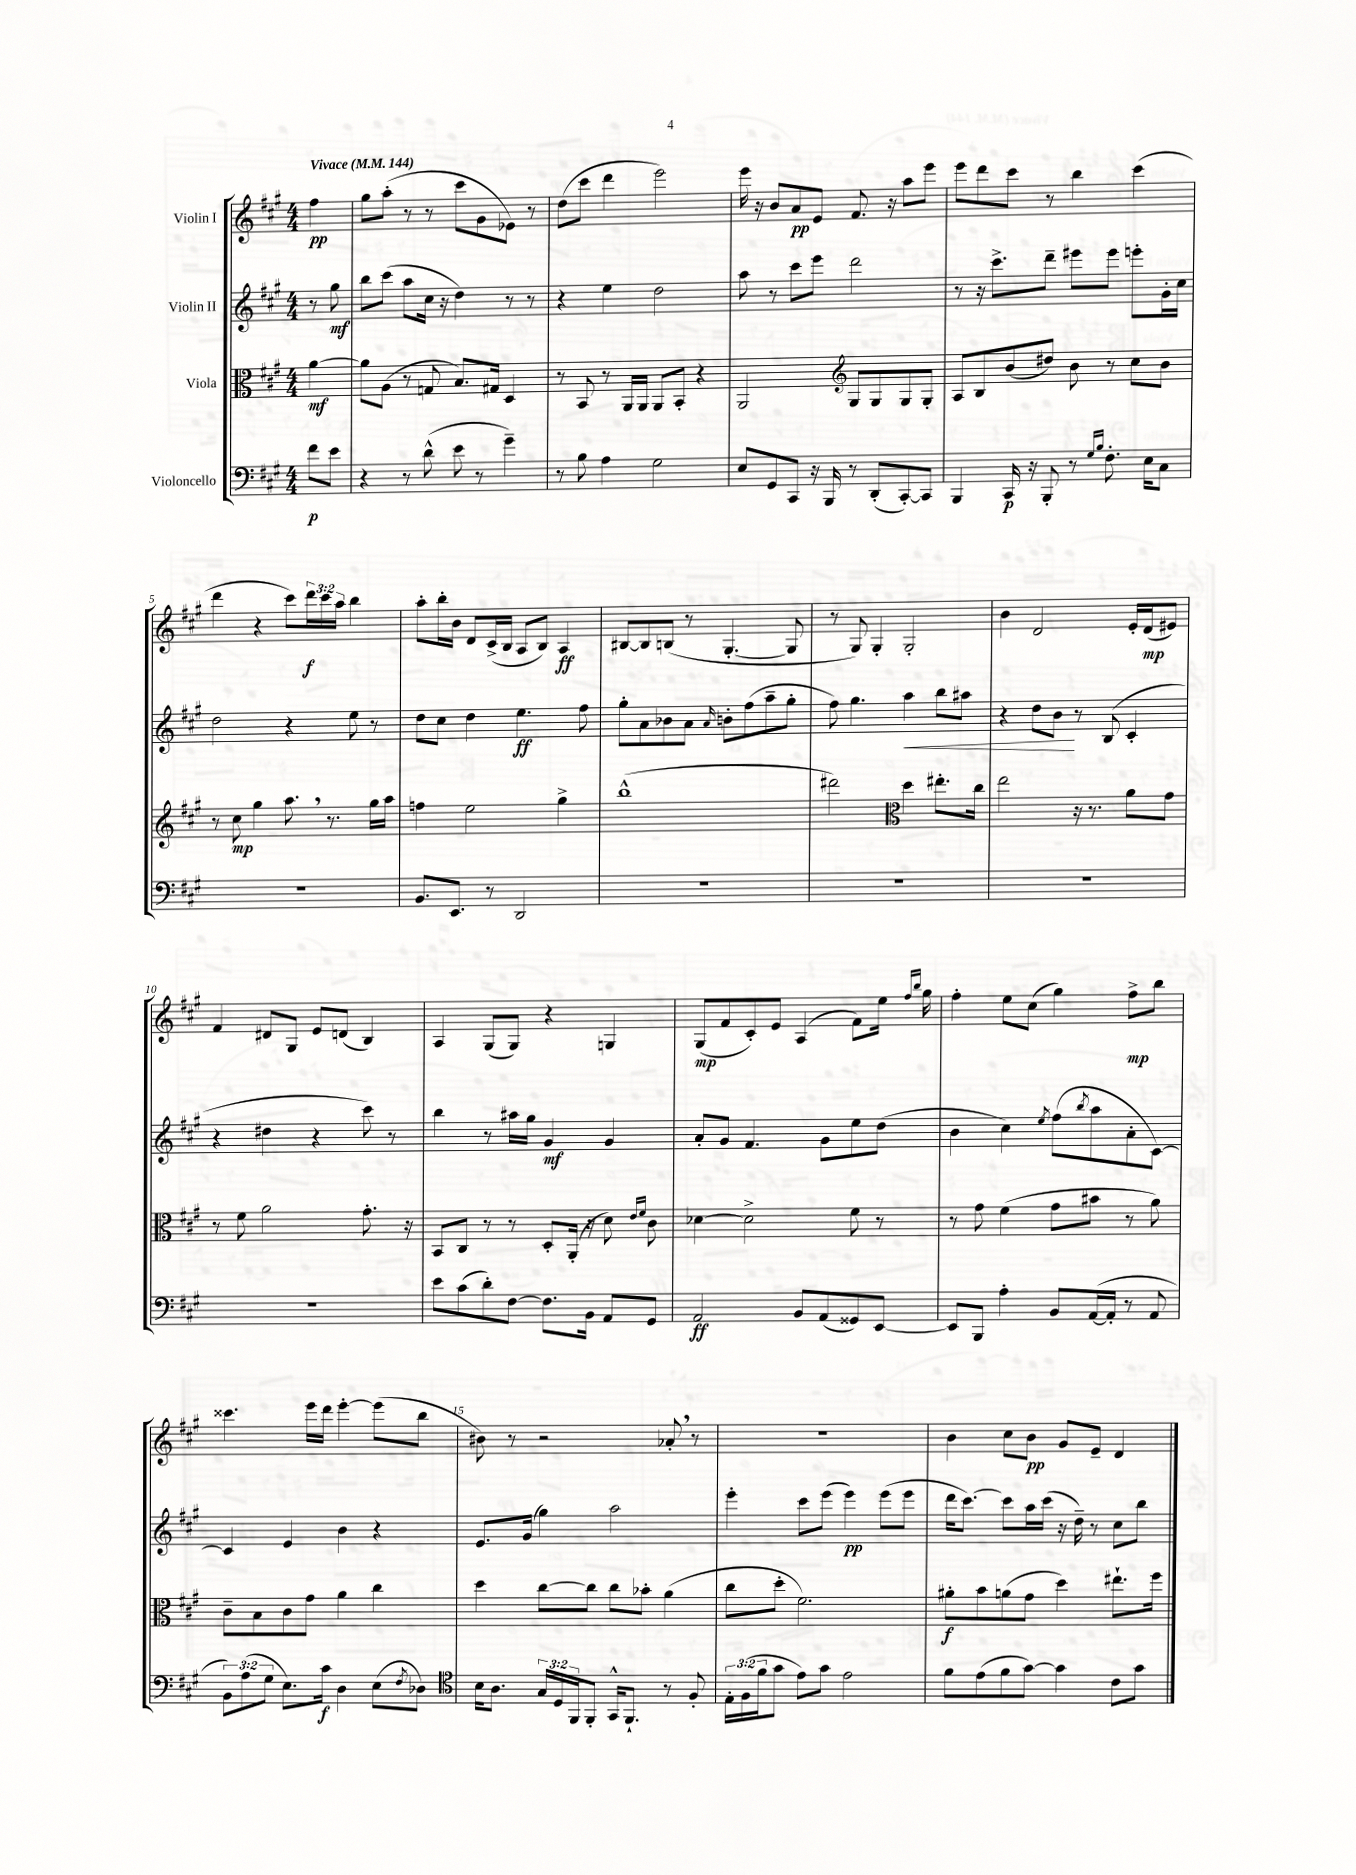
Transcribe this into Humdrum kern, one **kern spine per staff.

**kern	**dynam	**kern	**dynam	**kern	**dynam	**kern	**dynam
*part4	*part4	*part3	*part3	*part2	*part2	*part1	*part1
*staff4	*staff4	*staff3	*staff3	*staff2	*staff2	*staff1	*staff1
*I"Violoncello	*	*I"Viola	*	*I"Violin II	*	*I"Violin I	*
*clefF4	*	*clefC3	*	*clefG2	*	*clefG2	*
*k[f#c#g#]	*	*k[f#c#g#]	*	*k[f#c#g#]	*	*k[f#c#g#]	*
*M4/4	*	*M4/4	*	*M4/4	*	*M4/4	*
*MM144	*	*MM144	*	*MM144	*	*MM144	*
=	=	=	=	=	=	=	=
!	!	!	!	!	!	!LO:TX:a:B:t=Vivace	!
8f#\L	p	[4a\	mf	8r	.	4ff#\	pp
8e\J	.	.	.	8gg#\	mf	.	.
=1	=1	=1	=1	=1	=1	=1	=1
4r	.	8a\L]	.	8bb\L	.	8gg#\L	.
.	.	(8A\J	.	(8ccc#\J	.	(8aa'\J	.
8r	.	8r	.	8aa\L	.	8r	.
(8d^^\	.	8Gn/	.	16cc#\Jk	.	8r	.
.	.	.	.	16r	.	.	.
8e\	.	8.B/L)	.	4dd\)	.	8ccc#\L	.
8r	.	.	.	.	.	8g#\	.
.	.	16G#X/Jk	.	.	.	.	.
4g#~\)	.	4D/	.	8r	.	8e-X\J)	.
.	.	.	.	8r	.	8r	.
=2	=2	=2	=2	=2	=2	=2	=2
8r	.	8r	.	4r	.	(8dd\L	.
8B\	.	8BB/	.	.	.	8ccc#\J	.
4A\	.	8r	.	4ee\	.	4ddd\	.
.	.	16AA/LL	.	.	.	.	.
.	.	16AA/JJ	.	.	.	.	.
2G#\	.	8AA/L	.	2dd\	.	2eee\)	.
.	.	8BB'/J	.	.	.	.	.
.	.	4r	.	.	.	.	.
=3	=3	=3	=3	=3	=3	=3	=3
8E/L	.	2AA/	.	8aa\	.	16eee\	.
.	.	.	.	.	.	16r	.
8GG#/	.	.	.	8r	.	8b/L	.
8CC#/J	.	.	.	8ccc#\L	.	8a/	pp
16r	.	.	.	8eee\J	.	8e/J	.
16BBB/	.	.	.	.	.	.	.
*	*	*clefG2	*	*	*	*	*
8r	.	8G#/L	.	2ddd\	.	8.f#/	.
(8DD'/L	.	8G#/	.	.	.	.	.
.	.	.	.	.	.	16r	.
[8CC#'/)	.	8G#/	.	.	.	8aa\L	.
8CC#/J]	.	8G#'/J	.	.	.	8eee\J	.
=4	=4	=4	=4	=4	=4	=4	=4
4BBB/	.	8A/L	.	8r	.	8eee\L	.
.	.	8B/	.	16r	.	8ddd\	.
.	.	.	.	8.ccc#^\L	.	.	.
16CC#/	p	(8b/	.	.	.	8ccc#\J	.
16r	.	.	.	.	.	.	.
8BBB'/	.	8dd#X/J)	.	8ddd~\J	.	8r	.
8r	.	8b\	.	8eee#X\L	.	4bb\	.
16qqG#/LL	.	.	.	.	.	.	.
16qqB/JJ	.	.	.	.	.	.	.
8.F#'\	.	8r	.	8eee#\J	.	.	.
.	.	8cc#\L	.	8eeen'\L	.	(4ccc#\	.
16E\KL	.	.	.	.	.	.	.
8C#\J	.	8b\J	.	16g#'\L	.	.	.
.	.	.	.	16cc#\JJ	.	.	.
!!LO:LB:g=z
=5	=5	=5	=5	=5	=5	=5	=5
1r	.	8r	.	2dd\	.	4ddd\	.
.	.	8cc#\	mp	.	.	.	.
.	.	4gg#\	.	.	.	4r	.
.	.	8.aa,\	.	4r	.	8ccc#\L)	.
.	.	.	.	.	.	24ddd\L	f
.	.	.	.	.	.	24ccc#\	.
.	.	8.r	.	.	.	.	.
.	.	.	.	.	.	24aa\JJ	.
.	.	.	.	8ee\	.	4bb\	.
.	.	16gg#\LL	.	8r	.	.	.
.	.	16aa\JJ	.	.	.	.	.
=6	=6	=6	=6	=6	=6	=6	=6
8.BB/L	.	4ffn\	.	8dd\L	.	8aa'\L	.
.	.	.	.	8cc#\J	.	16bb'\L	.
8.EE/J	.	.	.	.	.	16b\JJ	.
.	.	2ee\	.	4dd\	.	8d/L	.
8r	.	.	.	.	.	(16c#^/L	.
.	.	.	.	.	.	16B/JJ	.
2DD/	.	.	.	4.ee\	ff	8A/L	.
.	.	.	.	.	.	8B/J)	.
.	.	4gg#^\	.	.	.	4A/	ff
.	.	.	.	8ff#\	.	.	.
=7	=7	=7	=7	=7	=7	=7	=7
1r	.	(1bb^^	.	8gg#'\L	.	[8B#X/L	.
.	.	.	.	8a\	.	8B#/]	.
.	.	.	.	8b-X\	.	(8Bn/J	.
.	.	.	.	8a\J	.	8r	.
.	.	.	.	16qqa/	.	.	.
.	.	.	.	8bn'\L	.	[4.G#'/	.
.	.	.	.	(8ff#\	.	.	.
.	.	.	.	8aa~\	.	.	.
.	.	.	.	8gg#'\J	.	8G#/]	.
=8	=8	=8	=8	=8	=8	=8	=8
1r	.	2ddd#X\)	.	8ff#\)	.	8r	.
.	.	.	.	4.gg#\	.	8G#/)	.
.	.	.	.	.	.	4G#'/	.
*	*	*clefC3	*	*	*	*	*
!	!	!	!	!	!LO:HP:b	!	!
.	.	4dd\	.	4aa\	<	2G#'/	.
.	.	8.ee#X'\L	.	8bb\L	.	.	.
.	.	.	.	8aa#X\J	.	.	.
.	.	16cc#\Jk	.	.	.	.	.
=9	=9	=9	=9	=9	=9	=9	=9
1r	.	2ee\	.	4r	.	4b\	.
.	.	.	.	8dd\L	.	2d/	.
.	.	.	.	8b\J	.	.	.
.	.	16r	.	8r	[	.	.
.	.	8.r	.	.	.	.	.
.	.	.	.	(8B/	.	.	.
.	.	8a\L	.	4c#'/	.	16e'/LL	.
.	.	.	.	.	.	(16d/J	mp
.	.	8g#\J	.	.	.	8e#X/J)	.
!!LO:LB:g=z
=10	=10	=10	=10	=10	=10	=10	=10
1r	.	8r	.	4r	.	4f#/	.
.	.	8f#\	.	.	.	.	.
.	.	2a\	.	4dd#X\	.	8d#X/L	.
.	.	.	.	.	.	8G#/J	.
.	.	.	.	4r	.	8e/L	.
.	.	.	.	.	.	(8dn/J	.
.	.	8.g#'\	.	8ccc#\)	.	4B/)	.
.	.	.	.	8r	.	.	.
.	.	16r	.	.	.	.	.
=11	=11	=11	=11	=11	=11	=11	=11
8e\L	.	8BB/L	.	4bb\	.	4A/	.
(8c#\	.	8C#/J	.	.	.	.	.
8d'\)	.	8r	.	8r	.	(8G#/L	.
[8F#\J	.	8r	.	16aa#X\LL	.	8G#/J)	.
.	.	.	.	16gg#\JJ	.	.	.
8.F#\L]	.	8D'/L	.	4g#/	mf	4r	.
.	.	(16AA'/Jk	.	.	.	.	.
16BB\Jk	.	16r	.	.	.	.	.
8AA/L	.	8d\)	.	4g#/	.	4Gn/	.
.	.	16qqe/LL	.	.	.	.	.
.	.	16qqf#/JJ	.	.	.	.	.
8GG#/J	.	8c#\	.	.	.	.	.
=12	=12	=12	=12	=12	=12	=12	=12
2AA/	ff	[4d-X\	.	8a'/L	.	(8G#/L	mp
.	.	.	.	8g#/J	.	8f#/	.
.	.	2d-^\]	.	4.f#/	.	8c#'/)	.
.	.	.	.	.	.	8e/J	.
8BB/L	.	.	.	.	.	(4A/	.
(8AA/	.	.	.	8g#\L	.	.	.
8GG##X/)	.	8f#\	.	8ee\	.	8f#\L)	.
[8EE/J	.	8r	.	(8dd\J	.	16ee\Jk	.
.	.	.	.	.	.	16qqff#/LL	.
.	.	.	.	.	.	16qqbb/JJ	.
.	.	.	.	.	.	16gg#\	.
=13	=13	=13	=13	=13	=13	=13	=13
8EE/L]	.	8r	.	4b\	.	4ff#'\	.
8BBB/J	.	8g#\	.	.	.	.	.
4A'\	.	(4f#\	.	4cc#\)	.	8ee\L	.
.	.	.	.	.	.	(8cc#\J	.
.	.	.	.	8qee/	.	.	.
8BB/L	.	8g#\L	.	(8ff#\L	.	4gg#\)	.
.	.	.	.	8qbb/	.	.	.
([16AA/L	.	8b#X\J	.	8aa\	.	.	.
16AA'/JJ]	.	.	.	.	.	.	.
8r	.	8r	.	8a'\	.	8ff#^\L	mp
8AA/	.	8a\)	.	[8c#\J)	.	8bb\J	.
!!LO:LB:g=z
=14	=14	=14	=14	=14	=14	=14	=14
12BB\L)	.	8c#~\L	.	4c#/]	.	4.ccc##X\	.
(12A\	.	.	.	.	.	.	.
.	.	8B\	.	.	.	.	.
12G#\J	.	.	.	.	.	.	.
8.E\L)	.	8c#\	.	4e/	.	.	.
.	.	8g#\J	.	.	.	16eee\LL	.
16c#\Jk	f	.	.	.	.	16ddd\JJ	.
4D\	.	4a\	.	4b\	.	[4eee'\	.
(8E\L	.	4cc#\	.	4r	.	(8eee\L]	.
8qF#/	.	.	.	.	.	.	.
8D-X\J)	.	.	.	.	.	8bb\J	.
=15	=15	=15	=15	=15	=15	=15	=15
*clefC4	*	*	*	*	*	*	*
16B\KL	.	4dd\	.	8.e/L	.	8b#X\)	.
8.A\J	.	.	.	.	.	.	.
.	.	.	.	.	.	8r	.
.	.	.	.	(16g#/Jk	.	.	.
24G#/LL	.	[8cc#\L	.	4gg#\)	.	2r	.
24D/	.	.	.	.	.	.	.
24FF#/J	.	.	.	.	.	.	.
8FF#'/J	.	8cc#\J]	.	.	.	.	.
16GG#^^/KL	.	8cc#\L	.	2aa\	.	.	.
8.FF#`/J	.	.	.	.	.	.	.
.	.	8b-X'\J	.	.	.	.	.
8r	.	(4a\	.	.	.	8a-X',/	.
8F#'/	.	.	.	.	.	8r	.
=16	=16	=16	=16	=16	=16	=16	=16
24E'\LL	.	8cc#\L	.	4eee'\	.	1r	.
(24F#\	.	.	.	.	.	.	.
24f#\J	.	.	.	.	.	.	.
8g#\J	.	8dd'\J	.	.	.	.	.
8e\L)	.	2.f#\)	.	8ccc#\L	.	.	.
8g#\J	.	.	.	(8eee\J	.	.	.
2e\	.	.	.	4eee\)	pp	.	.
.	.	.	.	(8eee\L	.	.	.
.	.	.	.	8eee\J	.	.	.
=17	=17	=17	=17	=17	=17	=17	=17
8f#\L	.	8a#X'\L	f	16ddd\KL	.	4b\	.
.	.	.	.	[8.ccc#\J)	.	.	.
(8e\	.	8b\	.	.	.	.	.
8f#\	.	(8an\	.	8ccc#\L]	.	8cc#\L	.
[8g#\J)	.	8g#\J	.	16aa\L	.	8b\J	pp
.	.	.	.	(16ccc#\JJ	.	.	.
4g#\]	.	4dd\)	.	16r	.	8g#/L	.
.	.	.	.	16dd~\)	.	.	.
.	.	.	.	8r	.	8e~/J	.
8c#\L	.	8.ee#X`\L	.	8cc#\L	.	4d/	.
8g#\J	.	.	.	8bb\J	.	.	.
.	.	16ff#\Jk	.	.	.	.	.
==	==	==	==	==	==	==	==
*-	*-	*-	*-	*-	*-	*-	*-
